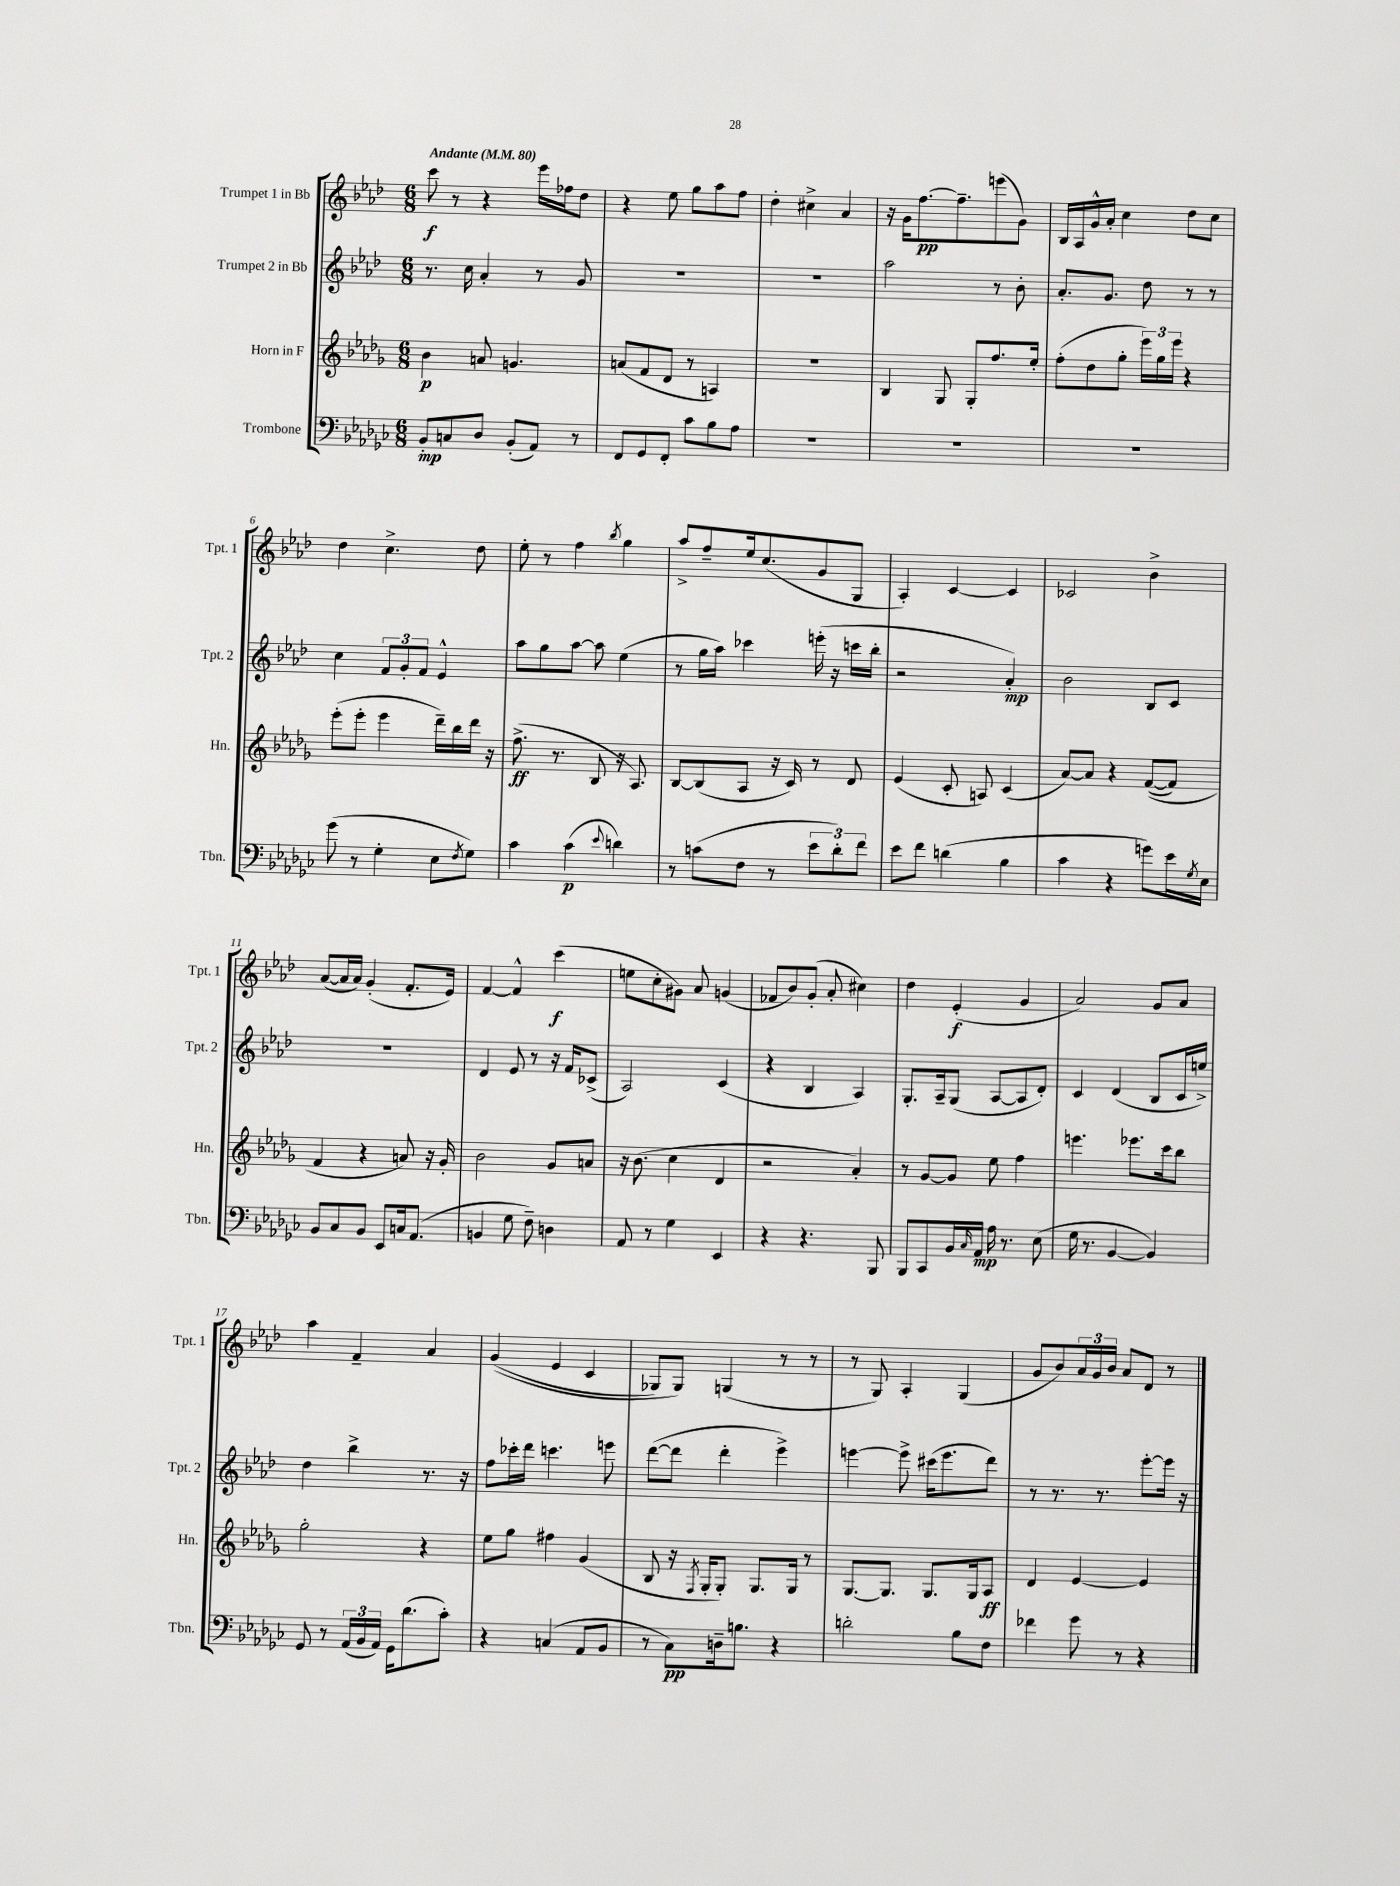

**kern	**kern	**kern	**kern
*staff4	*staff3	*staff2	*staff1
*clefF4	*clefG2	*clefG2	*clefG2
*k[b-e-a-d-g-c-]	*k[b-e-a-d-g-]	*k[b-e-a-d-]	*k[b-e-a-d-]
*M6/8	*M6/8	*M6/8	*M6/8
*MM80	*MM80	*MM80	*MM80
8BB-'	4b-	8.r	8ccc
8C	.	.	8r
.	.	16cc	.
8D-	8a	4a-'	4r
(8BB-'	4.g	.	.
8AA-)	.	8r	16eee-
.	.	.	16ff-
8r	.	8g	8dd-
=	=	=	=
8FF	(8a	2.r	4r
8GG-	8f	.	.
8FF'	8d-	.	8ee-
8c-	8r	.	8gg
8B-	4A)	.	8aa-
8A-	.	.	8ff
=	=	=	=
2.r	2.r	2.r	4dd-'
.	.	.	4cc#^
.	.	.	4a-
=	=	=	=
2.r	4B-	2aa-	16r
.	.	.	16g
.	.	.	[8.ff
.	8G-	.	.
.	.	.	8.ff~]
.	8G-'	.	.
.	8.ff	8r	(8eee
.	.	8b-'	8g)
.	16ee-'	.	.
=	=	=	=
2.r	(8ff'	8.a-'	16B-
.	.	.	16A-
.	8dd-	.	16g^^
.	.	8.g	16a-'
.	8gg-'	.	4cc
.	24eee-)	8dd-	.
.	24gg-	.	.
.	24eee-	.	.
.	4r	8r	8dd-
.	.	8r	8cc
=	=	=	=
(8g-	(8eee-'	4cc	4dd-
8r	8eee-'	.	.
4G-'	4eee-	12f	4.cc^
.	.	12g'	.
.	.	12f	.
8E-	16ddd-~)	4e-^^	.
.	16bb-	.	.
8qF	.	.	.
8G-)	16ddd-	.	8dd-
.	16r	.	.
=	=	=	=
4c-	(8.ff^	8aa-	8ee-'
.	.	8gg	8r
.	8.r	.	.
(4c-	.	[8aa-	4ff
.	8B-	8aa-]	.
8qqe-	.	.	8qbb-
4d)	16r	(4ee-	4gg
.	8.A-)	.	.
=	=	=	=
8r	[8B-	8r	8aa-^
(8c	(8B-]	16gg	8ff~
.	.	16aa-)	.
8F	8A-	4ccc-	16ee-
.	.	.	(8.cc
8r	16r	.	.
.	16c)	.	.
12e-	8r	(16eee'	8g
.	.	16r	.
12d-')	.	.	.
.	8d-	16ccc	8G
12f	.	.	.
.	.	16bb-'	.
=	=	=	=
8e-	(4e-	2r	4A-')
8f	.	.	.
(4d	8c'	.	[4c
.	8A)	.	.
4B-	(4c	4a-')	4c]
=	=	=	=
4c-	[8a-)	2b-	2c-
.	8a-]	.	.
4r	4r	.	.
8g)	&(([8f	8B-	4b-^
16e-	8f])	8c	.
8qG-	.	.	.
16E-	.	.	.
=	=	=	=
8BB-	4f	2.r	([8a-
8C-	.	.	16a-]
.	.	.	16a-)
8BB-	4r	.	(4g'
8EE-	.	.	.
16C	8a&)	.	8.f'
(8.AA-	.	.	.
.	16r	.	.
.	16g-'	.	16e-)
=	=	=	=
4BB	2b-	4d-	[4f
8G-	.	8e-	4f^^]
8F~)	.	8r	.
4D	8g-	16r	(4ccc
.	.	16f	.
.	8a	(8c-^	.
=	=	=	=
8AA-	16r	2A-)	8ee
.	(8.b-	.	.
8r	.	.	8cc'
4G-	4cc	.	8g#)
.	.	.	8a-
4EE-	4d-	(4c	(4g
=	=	=	=
4r	2r	4r	8f-
.	.	.	8b-)
4.r	.	4B-	(8g'
.	.	.	8a-'
.	4a-')	4A-)	4cc#)
8BBB-	.	.	.
=	=	=	=
8BBB-	8r	8.G'	4dd-
8CC-	[8g-	.	.
.	.	16A-~	.
16BB-	8g-]	(8G	(4e-'
16qqC-	.	.	.
16AA-	.	.	.
16A-	8ee-	[8A-	.
8.r	.	.	.
.	4ff	8A-]	4g
(8E-	.	8d-')	.
=	=	=	=
16G-	4.eee	4c	2a-)
8.r	.	.	.
[4BB-	.	(4d-	.
.	8.eee-	.	.
4BB-])	.	8B-	8g
.	16ccc	.	.
.	8bb-	16c	8a-
.	.	16ee^)	.
=	=	=	=
8GG-	2gg-'	4dd-	4aa-
8r	.	.	.
(24AA-	.	4bb-^	4f~
24BB-	.	.	.
24AA-)	.	.	.
16GG-	.	.	.
(8.d-	.	.	.
.	4r	8.r	4a-
8c-')	.	.	.
.	.	16r	.
=	=	=	=
4r	8ee-	8ff	&((4g
.	8gg-	16ccc-'	.
.	.	16ddd-	.
(4C	4ff#	4.ccc	4e-
8AA-	(4g-	.	4c
8BB-	.	8eee	.
=	=	=	=
8r	8B-	([8ddd-	8G-)
8C-)	16r	8ddd-]	8G-&)
.	8qF	.	.
.	16G-'	.	.
16D~	8G-')	4ddd-'	(4G
8.B	.	.	.
.	8.G-	.	.
4r	.	4eee-^)	8r
.	16G-	.	.
.	8r	.	8r
=	=	=	=
2d'	[8.G-	[4eee	8r
.	.	.	8G)
.	8.G-]	.	.
.	.	8eee^]	4A-'
.	8.G-	(16ccc#	.
.	.	8.eee	.
8B-	.	.	(4G
.	16G-	.	.
8F	8A-	8ddd-)	.
=	=	=	=
4f-	4d-	8r	8g
.	.	8.r	8b-)
8g-	[4e-	.	24a-
.	.	.	24g
.	.	8.r	.
.	.	.	24b-
8r	.	.	8a-
4r	4e-]	[8eee-'	8d-
.	.	16eee-]	8r
.	.	16r	.
==	==	==	==
*-	*-	*-	*-
